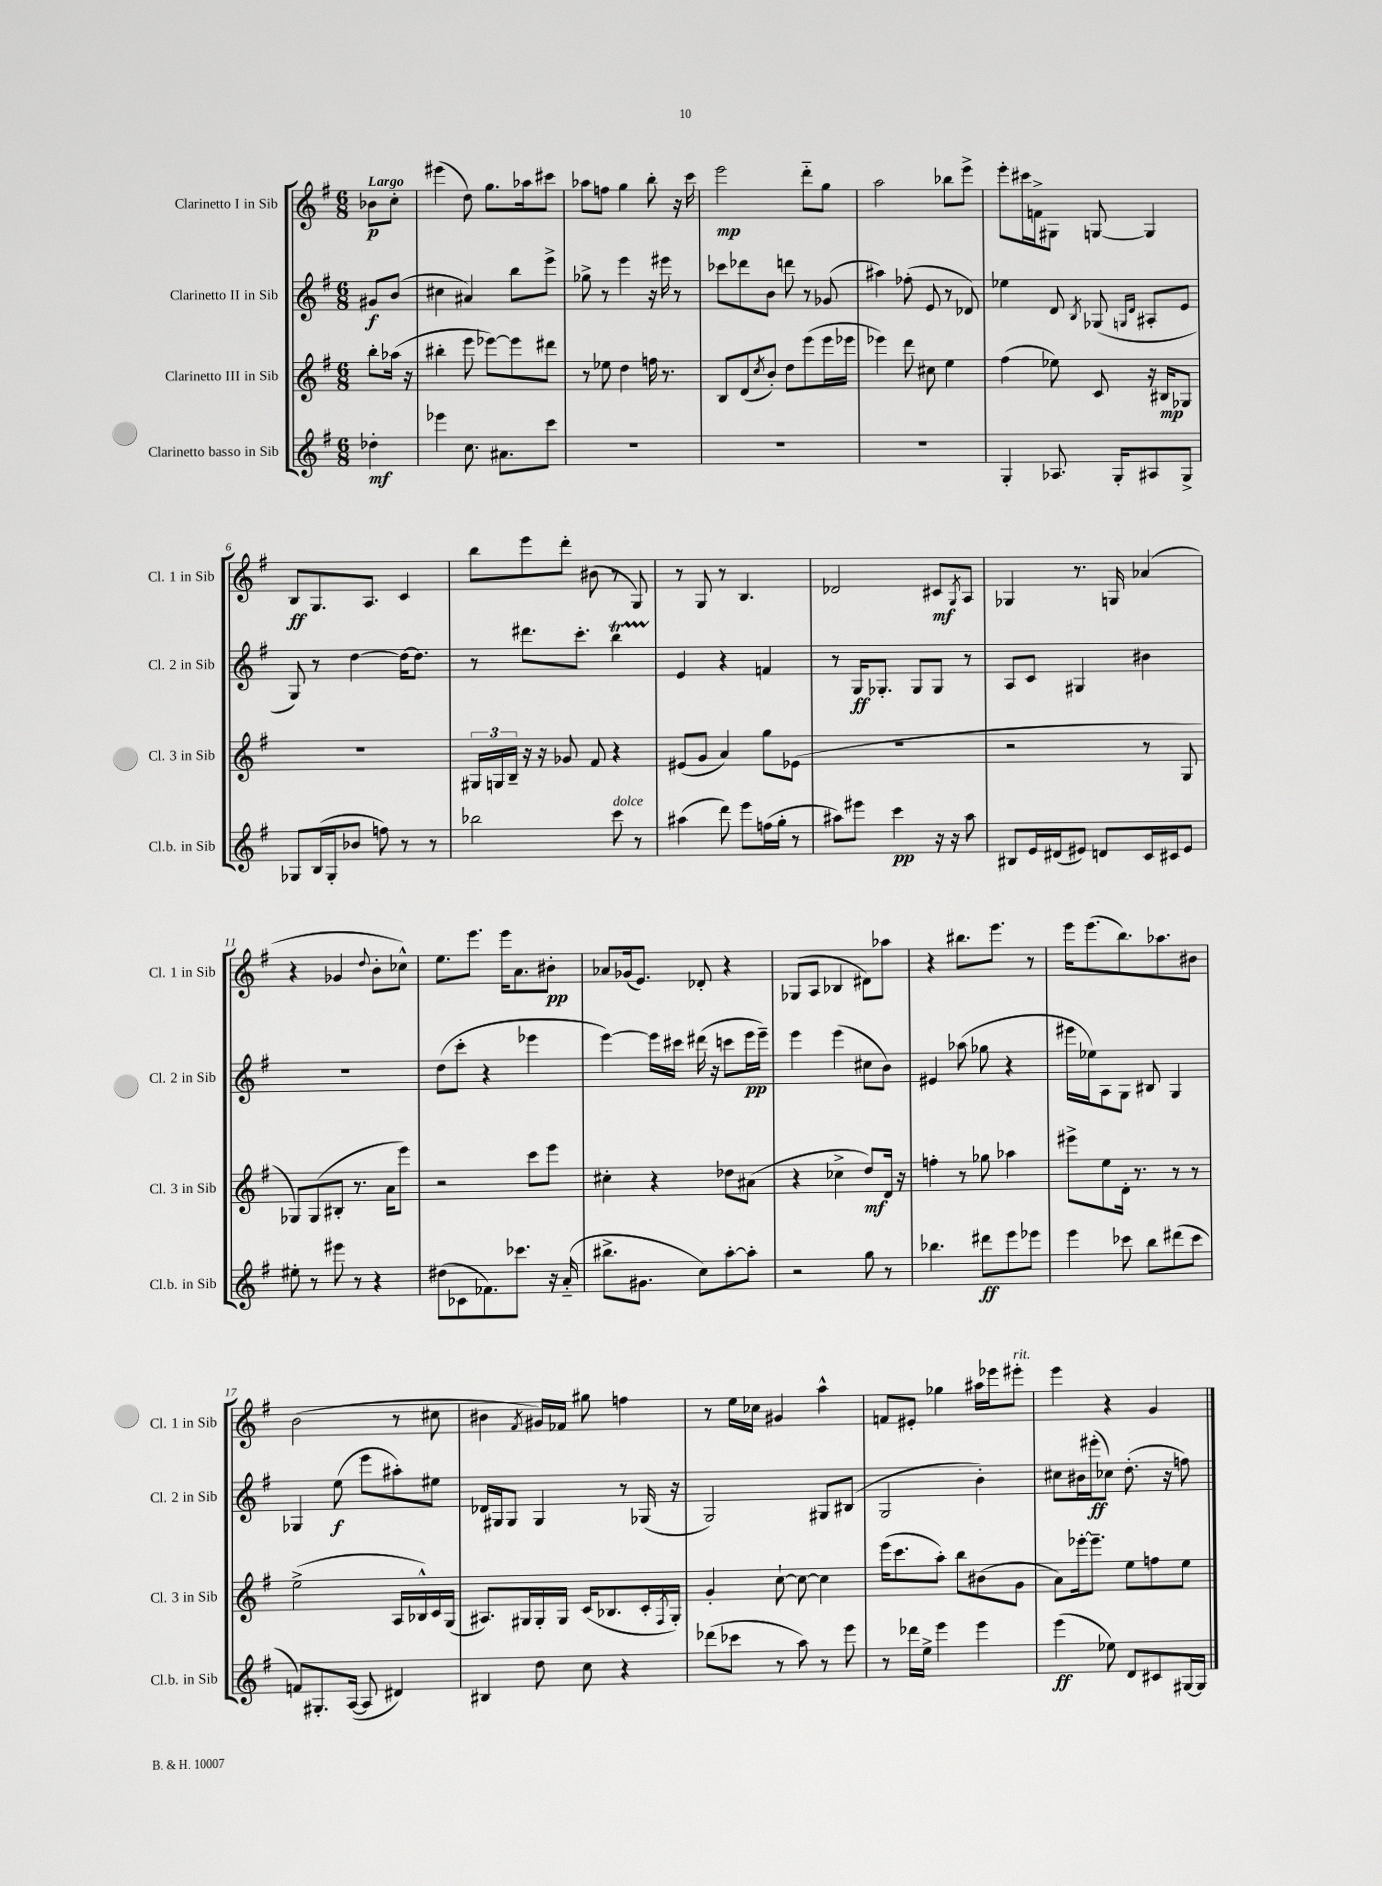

**kern	**dynam	**kern	**dynam	**kern	**dynam	**kern	**dynam
*part4	*part4	*part3	*part3	*part2	*part2	*part1	*part1
*staff4	*staff4	*staff3	*staff3	*staff2	*staff2	*staff1	*staff1
*I"Clarinetto basso in Sib	*	*I"Clarinetto III in Sib	*	*I"Clarinetto II in Sib	*	*I"Clarinetto I in Sib	*
*I'Cl.b. in Sib	*	*I'Cl. 3 in Sib	*	*I'Cl. 2 in Sib	*	*I'Cl. 1 in Sib	*
*clefG2	*	*clefG2	*	*clefG2	*	*clefG2	*
*k[f#]	*	*k[f#]	*	*k[f#]	*	*k[f#]	*
*M6/8	*	*M6/8	*	*M6/8	*	*M6/8	*
=	=	=	=	=	=	=	=
!	!	!	!	!	!	!LO:TX:a:B:t=Largo	!
4dd-X'\	mf	8bb'\L	.	8g#X/L	f	8b-X\L	p
.	.	(16aa-X\Jk	.	(8b/J	.	8cc'\J	.
.	.	16r	.	.	.	.	.
=1	=1	=1	=1	=1	=1	=1	=1
4eee-X\	.	4bb#X'\	.	4cc#X\	.	(4eee#X\	.
8.cc\	.	8eee\	.	4a#X/)	.	8dd\)	.
.	.	[8eee-X\L)	.	.	.	8.gg\L	.
8.a#X\L	.	.	.	.	.	.	.
.	.	8eee-\]	.	8bb\L	.	.	.
.	.	.	.	.	.	16aa-X\k	.
8ccc\J	.	8ddd#X\J	.	8eee^\J	.	8ccc#X\J	.
=2	=2	=2	=2	=2	=2	=2	=2
2.r	.	8r	.	8gg-X^\	.	8aa-X\L	.
.	.	8ee-X\	.	8r	.	8ffn\J	.
.	.	4dd\	.	4eee\	.	4gg\	.
.	.	16ffn\	.	16r	.	8bb'\	.
.	.	8.r	.	16eee#X\	.	.	.
.	.	.	.	8r	.	16r	.
.	.	.	.	.	.	16ccc\	.
=3	=3	=3	=3	=3	=3	=3	=3
2.r	.	8B/L	.	8ccc-X\L	.	2eee\	mp
.	.	(8d/	.	8ddd-X\	.	.	.
.	.	8qcc/	.	.	.	.	.
.	.	8b'/J)	.	8b\J	.	.	.
.	.	8dd\L	.	8dddn\	.	.	.
.	.	(8eee\	.	8r	.	8ddd\L	.
.	.	16eee\L	.	(8g-X/	.	8gg\J	.
.	.	16eee-X\JJ	.	.	.	.	.
=4	=4	=4	=4	=4	=4	=4	=4
2.r	.	4eee-X\)	.	4aa#X\)	.	2aa\	.
.	.	8ddd\	.	(8ff-X'\	.	.	.
.	.	8cc#X\	.	8e/	.	.	.
.	.	4ee\	.	8r	.	8bb-X\L	.
.	.	.	.	8d-X/)	.	8eee^\J	.
=5	=5	=5	=5	=5	=5	=5	=5
4G'/	.	(4ff#\	.	4ee-X\	.	8eee'\L	.
.	.	.	.	.	.	16ccc#X\L	.
.	.	.	.	.	.	16fn^\J	.
8.A-X/	.	8ee-X\)	.	8d/	.	8G#X\J	.
.	.	.	.	8qB/	.	.	.
.	.	8c/	.	(8G-X/	.	[8Gn/	.
16G'/KL	.	.	.	.	.	.	.
.	.	.	.	16qqGn/LL	.	.	.
.	.	.	.	16qqd/JJ	.	.	.
8A#X/	.	16r	.	8A#X'/L	.	4G/]	.
.	.	16B#X/KL	mp	.	.	.	.
8G^/J	.	8G-X/J	.	8e/J	.	.	.
!!LO:LB:g=z
=6	=6	=6	=6	=6	=6	=6	=6
8G-X/L	.	2.r	.	8G/)	.	8B/L	ff
(16B/L	.	.	.	8r	.	8.G/	.
16G-'/J	.	.	.	.	.	.	.
8b-X/J	.	.	.	[4dd\	.	.	.
.	.	.	.	.	.	8.A/J	.
8ffn\)	.	.	.	.	.	.	.
8r	.	.	.	16dd\KL_	.	4c/	.
.	.	.	.	8.dd\J]	.	.	.
8r	.	.	.	.	.	.	.
=7	=7	=7	=7	=7	=7	=7	=7
2bb-X\	.	24G#X/LL	.	8r	.	8bb\L	.
.	.	24Gn/	.	.	.	.	.
.	.	24B~/JJ	.	.	.	.	.
.	.	16r	.	8.ddd#X\L	.	8eee\	.
.	.	16r	.	.	.	.	.
.	.	8g-X/	.	.	.	8ddd'\J	.
.	.	.	.	8.ccc'\J	.	.	.
.	.	8f#/	.	.	.	(8b#X\	.
!LO:TX:a:i:t=dolce	!	!	!	!	!	!	!
8ccc\	.	4r	.	4bbt\	.	8r	.
8r	.	.	.	.	.	8G/)	.
=8	=8	=8	=8	=8	=8	=8	=8
(4aa#X\	.	(8e#X/L	.	4e/	.	8r	.
.	.	8g/J	.	.	.	8G/	.
8ddd\)	.	4a/)	.	4r	.	8r	.
8eee\L	.	.	.	.	.	4.B/	.
(16ffn\L	.	8gg\L	.	4fn/	.	.	.
16gg'\JJ	.	.	.	.	.	.	.
8r	.	(8e-X\J	.	.	.	.	.
=9	=9	=9	=9	=9	=9	=9	=9
8aa#X\L)	.	2.r	.	8r	.	2d-X/	.
8eee#X\J	.	.	.	16G/KL	ff	.	.
.	.	.	.	8.G-X'/J	.	.	.
4ccc\	pp	.	.	.	.	.	.
.	.	.	.	8G-/L	.	.	.
16r	.	.	.	8G-/J	.	8c#X/L	mf
16r	.	.	.	.	.	.	.
.	.	.	.	.	.	8qG/	.
8aa#\	.	.	.	8r	.	8A/J	.
=10	=10	=10	=10	=10	=10	=10	=10
8B#X/L	.	2r	.	8A/L	.	4G-X/	.
16e/L	.	.	.	8c/J	.	.	.
(16d#X/J	.	.	.	.	.	.	.
8e#X/J)	.	.	.	4G#X/	.	8.r	.
8dn/L	.	.	.	.	.	.	.
.	.	.	.	.	.	16Gn/	.
16c/L	.	8r	.	4b#X\	.	(4a-X/	.
16c#X/J	.	.	.	.	.	.	.
8e#/J	.	8G/	.	.	.	.	.
!!LO:LB:g=z
=11	=11	=11	=11	=11	=11	=11	=11
8ee#X'\	.	8G-X/L)	.	2.r	.	4r	.
8r	.	(8G-/	.	.	.	.	.
8eee#X\	.	8B#X'/J	.	.	.	4g-X/	.
8r	.	8.r	.	.	.	.	.
.	.	.	.	.	.	8qqdd/	.
4r	.	.	.	.	.	8b'\L	.
.	.	16a\KL	.	.	.	.	.
.	.	8eee\J)	.	.	.	8cc-X^^\J)	.
=12	=12	=12	=12	=12	=12	=12	=12
(8dd#X\L	.	2r	.	(8dd\L	.	8.ee\L	.
8c-X\	.	.	.	8ccc'\J	.	.	.
.	.	.	.	.	.	8.eee\J	.
8.f-X\)	.	.	.	4r	.	.	.
.	.	.	.	.	.	16eee\KL	.
8.ccc-X\J	.	.	.	.	.	8.a\	.
.	.	8ccc\L	.	4eee-X\	.	.	.
16r	.	8eee\J	.	.	.	8b#X'\J	pp
(16a/	.	.	.	.	.	.	.
=13	=13	=13	=13	=13	=13	=13	=13
8.bb#X^\L	.	4cc#X'\	.	[4eee\)	.	8a-X/L	.
.	.	.	.	.	.	(16g-X/k	.
8.g#X\J	.	.	.	.	.	8.e/J)	.
.	.	4r	.	16eee\LL]	.	.	.
.	.	.	.	16ccc#X\JJ	.	.	.
8cc\L)	.	.	.	(16ddd#X\	.	8d-X'/	.
.	.	.	.	16r	.	.	.
[8aa'\	.	8dd-X\L	.	8cccn\L	.	4r	.
8aa'\J]	.	(8a#X\J	.	16eee\L	pp	.	.
.	.	.	.	16eee~\JJ)	.	.	.
=14	=14	=14	=14	=14	=14	=14	=14
2r	.	4r	.	4eee\	.	(8G-X/L	.
.	.	.	.	.	.	8A/J	.
.	.	4cc-X^\	.	(4eee\	.	4B-X/	.
8gg\	.	8dd/L)	mf	8cc#X\L	.	8d#X\L)	.
8r	.	16d/Jk	.	8b\J)	.	8aa-X\J	.
.	.	16r	.	.	.	.	.
=15	=15	=15	=15	=15	=15	=15	=15
4.bb-X\	.	4ffn'\	.	4e#X/	.	4r	.
.	.	8r	.	(8aa-X\	.	8.bb#X\L	.
8ddd#X\L	ff	8gg-X\	.	8gg-X\	.	.	.
.	.	.	.	.	.	8.eee\J	.
8eee\	.	4aa-X\	.	4r	.	.	.
8eee-X\J	.	.	.	.	.	8r	.
=16	=16	=16	=16	=16	=16	=16	=16
4eee\	.	8eee#X^\L	.	16eee#X\LL	.	16eee\KL	.
.	.	.	.	16ee-X\J)	.	(8.eee\	.
.	.	8ee\	.	8A\	.	.	.
8ccc-X\	.	16d'\Jk	.	8G\J	.	8.bb\)	.
.	.	8.r	.	.	.	.	.
8bb\L	.	.	.	8B#X/	.	.	.
.	.	.	.	.	.	8.aa-X\	.
(8ddd#X\	.	8r	.	4G/	.	.	.
8ccc-\J	.	8r	.	.	.	8b#X\J	.
!!LO:LB:g=z
=17	=17	=17	=17	=17	=17	=17	=17
8fn/L)	.	(2ee^\	.	4G-X/	.	(2b\	.
8.G#X'/	.	.	.	.	.	.	.
.	.	.	.	(8ee\	f	.	.
([16A/Jk	.	.	.	.	.	.	.
8A/]	.	.	.	8eee\L	.	.	.
4d#X/)	.	16A/LL	.	8aa#X'\)	.	8r	.
.	.	16B-X^^/)	.	.	.	.	.
.	.	16c/	.	8ee#X\J	.	8cc#X\	.
.	.	(16G/JJ	.	.	.	.	.
=18	=18	=18	=18	=18	=18	=18	=18
4B#X/	.	8.A#X/L)	.	16d-X/LL	.	4b#X\	.
.	.	.	.	16G#X/J	.	.	.
.	.	.	.	8G#/J	.	.	.
.	.	16G#X/L	.	.	.	.	.
.	.	.	.	.	.	8qf#/	.
8dd\	.	16G#'/	.	4G#/	.	16g#X/LL)	.
.	.	16G#/JJ	.	.	.	16f-X/JJ	.
8cc\	.	(16c/KL	.	.	.	8gg#X\	.
.	.	8.B-X/	.	.	.	.	.
4r	.	.	.	8r	.	4ffn\	.
.	.	16c'/L	.	(16G-X/	.	.	.
.	.	8qF#/	.	.	.	.	.
.	.	16G#'/JJ)	.	16r	.	.	.
=19	=19	=19	=19	=19	=19	=19	=19
(8ddd-X\L	.	4g'/	.	2G/)	.	8r	.
8ccc-X\J	.	.	.	.	.	16ee\LL	.
.	.	.	.	.	.	16cc-X\JJ	.
8r	.	[8cc`\	.	.	.	4g#X/	.
8aa\)	.	8cc\_	.	.	.	.	.
8r	.	4cc\]	.	8G#X/L	.	4aa^^\	.
8eee\	.	.	.	(8B#X/J	.	.	.
=20	=20	=20	=20	=20	=20	=20	=20
8r	.	(16eee\KL	.	2G/	.	8fn/L	.
.	.	8.ccc\	.	.	.	.	.
16ddd-X\LL	.	.	.	.	.	8e#X'/J	.
16ee^\JJ	.	.	.	.	.	.	.
4eee\	.	8aa'\J)	.	.	.	4gg-X\	.
.	.	8bb\L	.	.	.	.	.
4eee\	.	(8b#X\	.	4b'\)	.	16aa#X\LL	.
.	.	.	.	.	.	16eee-X\J	.
!	!	!	!	!	!	!LO:TX:a:i:t=rit.	!
.	.	8g\J	.	.	.	8eee#X'\J	.
=21	=21	=21	=21	=21	=21	=21	=21
(4eee\	ff	8a\L)	.	8cc#X\L	.	4eee\	.
.	.	[16eee-X'\k	.	16b#X\L	.	.	.
.	.	8.eee-~\J]	.	(16eee#X'\J	ff	.	.
8ee-X\)	.	.	.	8cc-X\J)	.	4r	.
8d/L	.	8ee\L	.	(8.dd'\	.	.	.
8c#X/	.	8ffn\	.	.	.	4g/	.
.	.	.	.	16r	.	.	.
[16G#X/L	.	8ee\J	.	8ffn\)	.	.	.
16G#/JJ]	.	.	.	.	.	.	.
==	==	==	==	==	==	==	==
*-	*-	*-	*-	*-	*-	*-	*-
